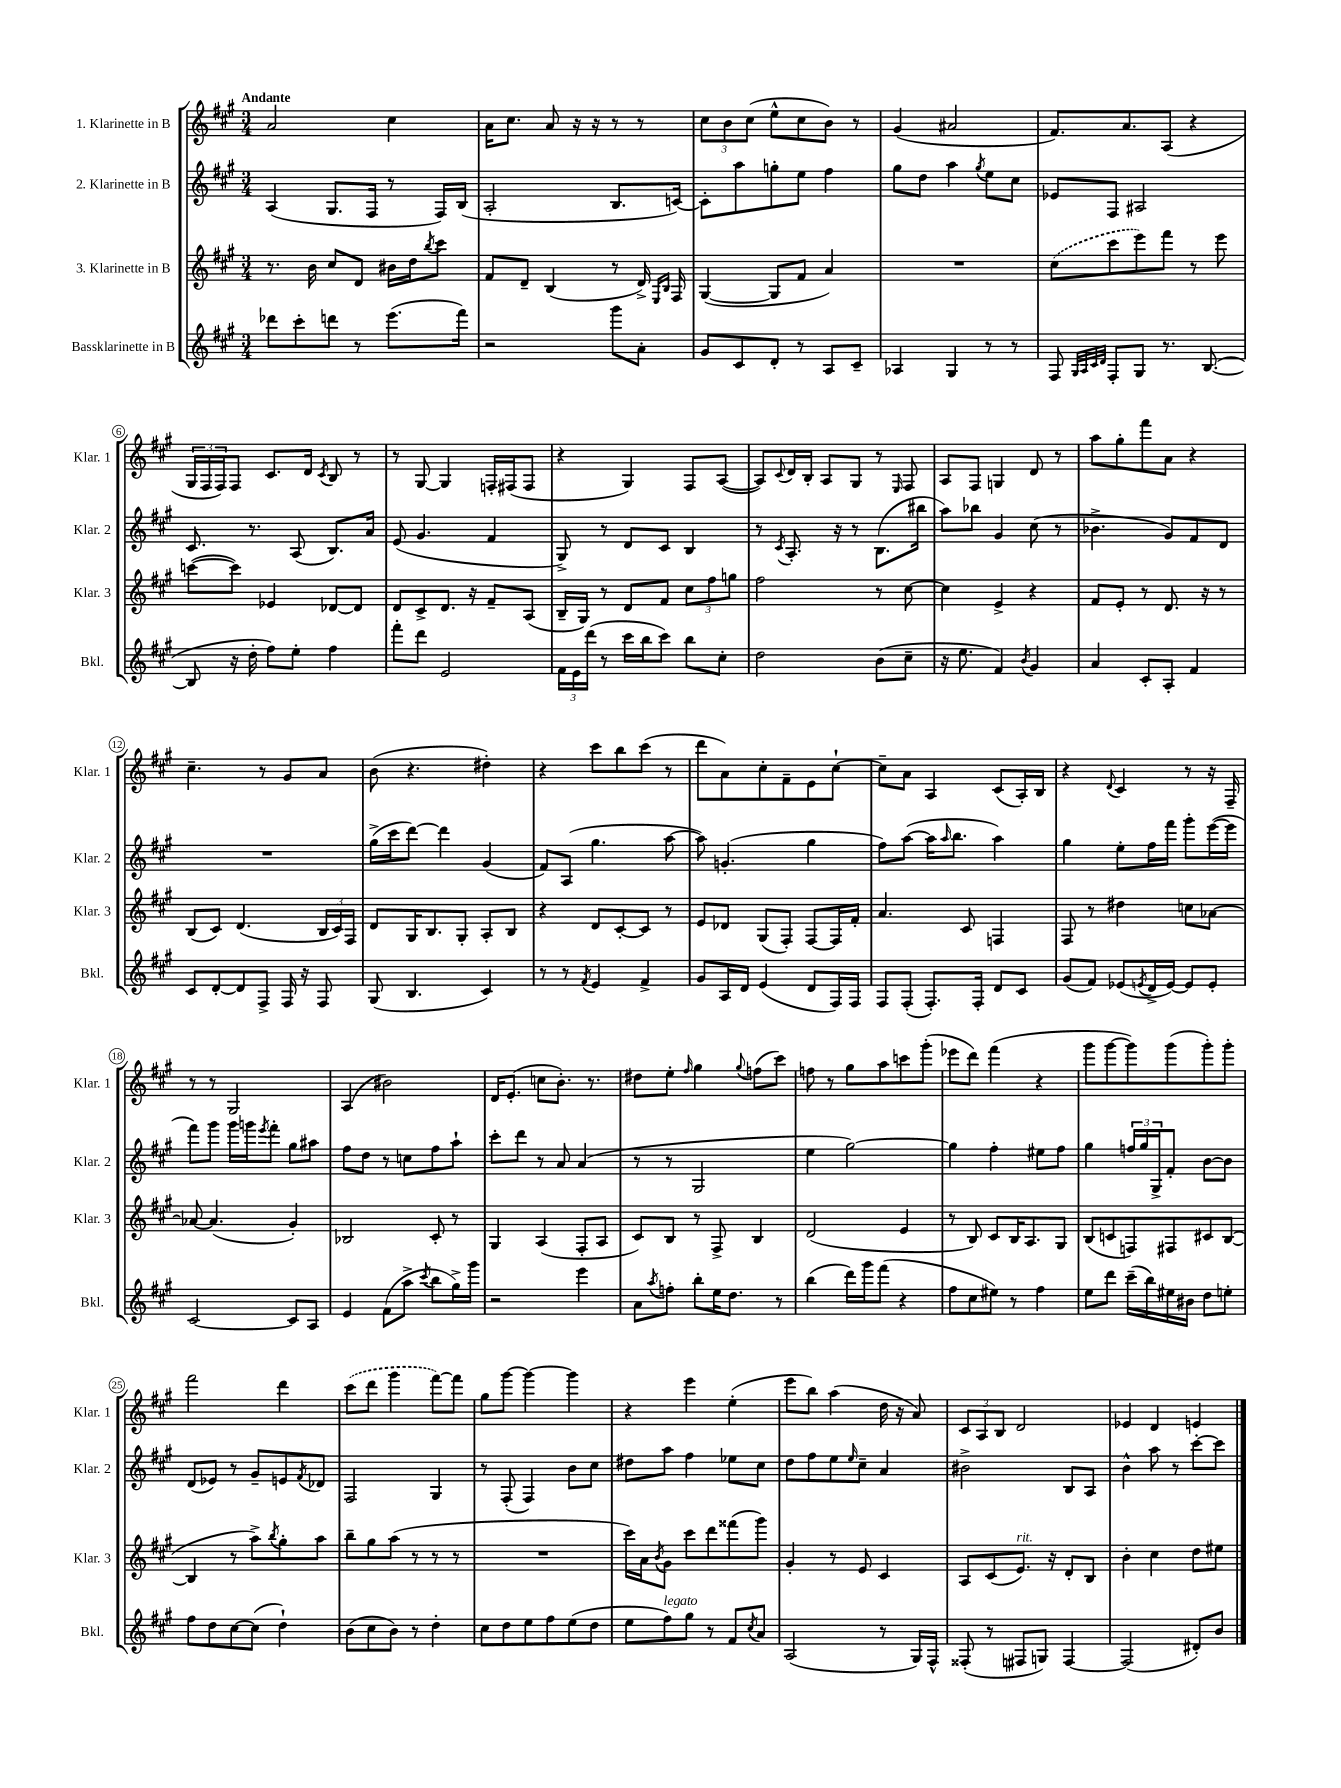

**kern	**kern	**kern	**kern
*part4	*part3	*part2	*part1
*staff4	*staff3	*staff2	*staff1
*I"Bassklarinette in B	*I"3. Klarinette in B	*I"2. Klarinette in B	*I"1. Klarinette in B
*I'Bkl.	*I'Klar. 3	*I'Klar. 2	*I'Klar. 1
*clefG2	*clefG2	*clefG2	*clefG2
*k[f#c#g#]	*k[f#c#g#]	*k[f#c#g#]	*k[f#c#g#]
*M3/4	*M3/4	*M3/4	*M3/4
=1	=1	=1	=1
!	!	!	!LO:TX:a:B:t=Andante
8ddd-X\L	8.r	(4A/	2a/
8ccc#'\	.	.	.
.	16b\	.	.
8dddn\J	8cc#/L	8.G#/L	.
8r	8d/J	.	.
.	.	16F#/Jk	.
(8.eee\L	16b#X\LL	8r	4cc#\
.	16dd\J	.	.
.	8qbb/	.	.
.	8ccc#\J	16F#/LL)	.
16fff#\Jk)	.	(16B/JJ	.
=2	=2	=2	=2
2r	8f#/L	2A'/	16a\KL
.	.	.	8.cc#\J
.	8d~/J	.	.
.	(4B/	.	8a/
.	.	.	16r
.	.	.	16r
8ggg#\L	8r	8.B/L	8r
8a'\J	16d^/)	.	8r
.	16qqE/LL	.	.
.	16qqB/JJ	.	.
.	16F#/	[16cn/Jk)	.
=3	=3	=3	=3
8g#/L	([4G#/	8c'\L]	12cc#\L
.	.	.	12b\
8c#/	.	8aa\	.
.	.	.	(12cc#\J
8d'/J	8G#/L]	8ggn'\	8ee^^\L
8r	8f#/J	8ee\J	8cc#\
8A/L	4a/)	4ff#\	8b\J)
8c#~/J	.	.	8r
=4	=4	=4	=4
4A-X/	2.r	8gg#\L	(4g#/
.	.	8dd\J	.
4G#/	.	4aa\	2a#X/
.	.	8qgg#/	.
8r	.	8ee\L	.
8r	.	8cc#\J	.
=5	=5	=5	=5
8F#/	(8cc#\L	8e-X/L	8.f#/L)
32qqG#/LLL	.	.	.
32qqA/	.	.	.
32qqc#/	.	.	.
32qqd/JJJ	.	.	.
8F#'/L	8ccc#\	8F#/J	.
.	.	.	8.a/
8G#/J	8eee\)	2A#X/	.
8.r	8fff#\J	.	(8A/J
.	8r	.	4r
([8.B/	.	.	.
.	8eee\	.	.
!!LO:LB:g=z
=6	=6	=6	=6
8B/]	([8cccn\L	8.c#/	24G#/LL
.	.	.	24F#/
.	.	.	24F#/J)
16r	8ccc\J])	.	8F#/J
16dd'\	.	8.r	.
8ff#\L)	4e-X/	.	8.c#/L
8ee'\J	.	(8A/	.
.	.	.	16d/Jk
.	.	.	8qc#/
4ff#\	[8d-X/L	8.B/L)	8B/
.	8d-/J]	.	8r
.	.	16a/Jk	.
=7	=7	=7	=7
8fff#'\L	8d/L	(8e/	8r
8ddd\J	8c#^/	4.g#/	[8G#/
2e/	8.d/J	.	4G#/]
.	16r	.	.
.	8f#~/L	4f#/	16Fn'/LL
.	.	.	(16F#X/J
.	(8A/J	.	8F#/J
=8	=8	=8	=8
24f#\LL	16B~/LL	8G#^/)	4r
24e\	.	.	.
.	16G#/JJ)	.	.
(24ddd\JJ	.	.	.
8r	8r	8r	.
16ccc#\LL	8d/L	8d/L	4G#/)
16bb\J	.	.	.
8ccc#\J)	8f#/J	8c#/J	.
8bb\L	12cc#\L	4B/	8F#/L
.	12ff#\	.	.
8cc#'\J	.	.	([8A/J
.	12ggn\J	.	.
=9	=9	=9	=9
2dd\	2ff#\	8r	8A/L])
.	.	8qc#/	8qqc#/
.	.	8.A'/	16d/L
.	.	.	16B'/JJ
.	.	.	8A/L
.	.	16r	.
.	.	8r	8G#/J
(8b\L	8r	(8.B\L	8r
.	.	.	16qqE/
8cc#~\J	[8cc#\	.	8F#/
.	.	16bb#X\Jk	.
=10	=10	=10	=10
16r	4cc#\]	8aa\L)	8A/L
8.ee\	.	.	.
.	.	8bb-X\J	8F#/J
4f#/)	4e^/	4g#/	4Gn/
8qb/	.	.	.
4g#/	4r	(8cc#\	8d/
.	.	8r	8r
=11	=11	=11	=11
4a/	8f#/L	4.b-X^\	8aa\L
.	8e'/J	.	8gg#'\
8c#'/L	8r	.	8fff#\
8A'/J	8.d/	8g#/L)	8a\J
4f#/	.	8f#/	4r
.	16r	.	.
.	8r	8d/J	.
!!LO:LB:g=z
=12	=12	=12	=12
8c#/L	(8B/L	2.r	4.cc#~\
[8d'/	8c#/J)	.	.
8d/]	(4.d/	.	.
8F#^/J	.	.	8r
16F#/	.	.	8g#/L
16r	.	.	.
8F#/	24B/LL	.	8a/J
.	24c#/)	.	.
.	24F#/JJ	.	.
=13	=13	=13	=13
(8G#/	8d/L	(16gg#^\LL	(8b\
.	.	16ccc#\J	.
4.B/	16G#/K	[8ddd\J)	4.r
.	8.B/	.	.
.	.	4ddd\]	.
.	8G#'/J	.	.
4c#/)	8A'/L	(4g#/	4dd#X'\)
.	8B/J	.	.
=14	=14	=14	=14
8r	4r	8f#/L)	4r
8r	.	(8A/J	.
8qf#/	.	.	.
4e/	8d/L	4.gg#\	8ccc#\L
.	[8c#'/	.	8bb\
4f#^/	8c#/J]	.	(8ccc#\J
.	8r	[8aa\	8r
=15	=15	=15	=15
8g#/L	8e/L	8aa\])	8ddd\L
16A/L	8d-X/J	(4.gn'/	8a\)
16d/JJ	.	.	.
(4e/	(8G#/L	.	8cc#'\
.	8F#'/J)	.	8f#~\
8d/L	[8F#/L	4gg#\	8e\
16F#/L)	16F#/L]	.	[8cc#`\J
16F#/JJ	16f#'/JJ	.	.
=16	=16	=16	=16
8F#/L	4.a/	8ff#\L)	8cc#~\L]
(8F#'/J	.	([8aa\J	8a\J
8.F#'/L)	.	16aa\KL]	4A/
.	.	16qqaa/	.
.	.	8.bb\J	.
.	8c#/	.	.
16F#'/Jk	.	.	.
8d/L	4Fn/	4aa\)	(8c#/L
8c#/J	.	.	16A'/L)
.	.	.	16B/JJ
=17	=17	=17	=17
(8g#/L	8F#/	4gg#\	4r
8f#/J)	8r	.	.
.	.	.	8qqd/
(8e-X/L	4dd#X\	8ee'\L	4c#/
8qen/	.	.	.
16d^/L	.	16ff#\L	.
[16e/JJ)	.	16fff#\JJ	.
8e/L]	8ccn\L	8ggg#'\L	8r
8e'/J	[8a-X\J	([16eee\L	16r
.	.	16eee\JJ]	16F#~/
!!LO:LB:g=z
=18	=18	=18	=18
[2c#/	8a-X/_	8fff#\L)	8r
.	(4.a-/]	8ggg#\J	8r
.	.	16ggg#\LL	2G#/
.	.	16gggn\J	.
.	.	8qeee/	.
.	.	8fff#'\J	.
8c#/L]	4g#'/)	8gg#\L	.
8A/J	.	8aa#X\J	.
=19	=19	=19	=19
4e/	2B-X/	8ff#\L	(4A/
.	.	8dd\J	.
(8f#\L	.	8r	2b#X\)
8aa^\J	.	8ccn\L	.
8qccc#/	.	.	.
8bb\L	8c#'/	8ff#\	.
16gg#^\L)	8r	8aa`\J	.
16ggg#\JJ	.	.	.
=20	=20	=20	=20
2r	4G#/	8ccc#'\L	16d/KL
.	.	.	(8.e'/J
.	.	8ddd\J	.
.	(4A/	8r	8ccn\L
.	.	8a/	8.b'\J)
4eee\	8F#'/L	(4a/	.
.	.	.	8.r
.	8A/J	.	.
=21	=21	=21	=21
8a\L	8c#/L)	8r	8dd#X\L
8qaa/	.	.	.
8ffn'\J	8B/J	8r	8ee'\J
.	.	.	16qqff#/
8bb'\L	8r	2G#/	4gg#\
16ee\K	8F#^/	.	.
8.dd\J	.	.	.
.	.	.	8qqgg#/
.	4B/	.	(8ffn\L
8r	.	.	8ccc#\J)
=22	=22	=22	=22
(4bb\	(2d/	4ee\	8ffn\
.	.	.	8r
16ddd\LL)	.	[2gg#\)	8gg#\L
16ggg#\J	.	.	.
(8fff#\J	.	.	8aa\
4r	4e/	.	8cccn\
.	.	.	(8ggg#'\J
=23	=23	=23	=23
8ff#\L	8r	4gg#\]	8eee-X\L
8cc#\	8B/)	.	8ddd\J)
8ee#X\J)	8c#/L	4ff#'\	(4fff#\
8r	16B/K	.	.
.	8.A/	.	.
4ff#\	.	8ee#X\L	4r
.	8G#/J	8ff#\J	.
=24	=24	=24	=24
8ee\L	(8B/L	4gg#\	8ggg#\L
8ddd\J	8cn/	.	[8ggg#\
(16ccc#~\LL	8Fn/)	24ffn/LL	8ggg#\])
.	.	24gg#/	.
16bb\)	.	.	.
.	.	24G#^/J	.
16ee#X\	8F#X/	8f#'/J	(8ggg#\
16b#X\JJ	.	.	.
8dd\L	8c#X/	[8b\L	8ggg#'\)
8een'\J	([8B/J	8b\J]	8ggg#'\J
!!LO:LB:g=z
=25	=25	=25	=25
8ff#\L	4B/]	(8d/L	2fff#\
8dd\	.	8e-X/J)	.
[8cc#\	8r	8r	.
(8cc#\J]	8aa^\L)	8g#~/L	.
.	8qbb/	.	.
4dd`\)	8gg#'\	8en/	4ddd\
.	.	8qf#/	.
.	8aa\J	8d-X/J	.
=26	=26	=26	=26
(8b\L	8bb~\L	2F#/	(8ccc#\L
8cc#\	8gg#\	.	8ddd\J
8b\J)	(8aa\J	.	4ggg#\
8r	8r	.	.
4dd'\	8r	4G#/	[8fff#\L)
.	8r	.	8fff#\J]
=27	=27	=27	=27
8cc#\L	2.r	8r	8gg#\L
8dd\	.	(8F#'/	[8ggg#\J
8ee\	.	4F#/)	4ggg#\_
8ff#\	.	.	.
(8ee\	.	8b\L	4ggg#\]
8dd\J	.	8cc#\J	.
=28	=28	=28	=28
8ee\L	16ccc#\LL)	8dd#X\L	4r
.	16a\J	.	.
.	8qb/	.	.
!LO:TX:a:i:t=legato	!	!	!
8ff#\)	8g#\J	8aa\J	.
8gg#\J	8ccc#\L	4ff#\	4eee\
8r	8ddd\	.	.
8f#/L	(8fff##X\	8ee-X\L	(4ee'\
8qcc#/	.	.	.
8a/J	8ggg#\J)	8cc#\J	.
=29	=29	=29	=29
(2A/	4g#'/	8dd\L	8eee\L
.	.	8ff#\	8bb\J)
.	8r	8ee\	(4aa\
.	.	16qqee/	.
.	8e/	8cc#~\J	.
8r	4c#/	4a/	16dd\
.	.	.	16r
16G#/LL)	.	.	8a/)
16F#^^/JJ	.	.	.
=30	=30	=30	=30
(8F##X'/	8A/L	2b#X^\	12c#/L
.	.	.	12A/
8r	(8c#/	.	.
.	.	.	12B/J
!	!LO:TX:a:i:t=rit.	!	!
8F#X/L	8.e/J)	.	2d/
8Gn/J)	.	.	.
.	16r	.	.
[4F#/	8d'/L	8B/L	.
.	8B/J	8A/J	.
=31	=31	=31	=31
(2F#/]	4b'\	4b^^\	4e-X/
.	4cc#\	8aa\	4d/
.	.	8r	.
8d#X'/L)	8dd\L	[8ccc#'\L	4en/
8b/J	8ee#X\J	8ccc#\J]	.
==	==	==	==
*-	*-	*-	*-
